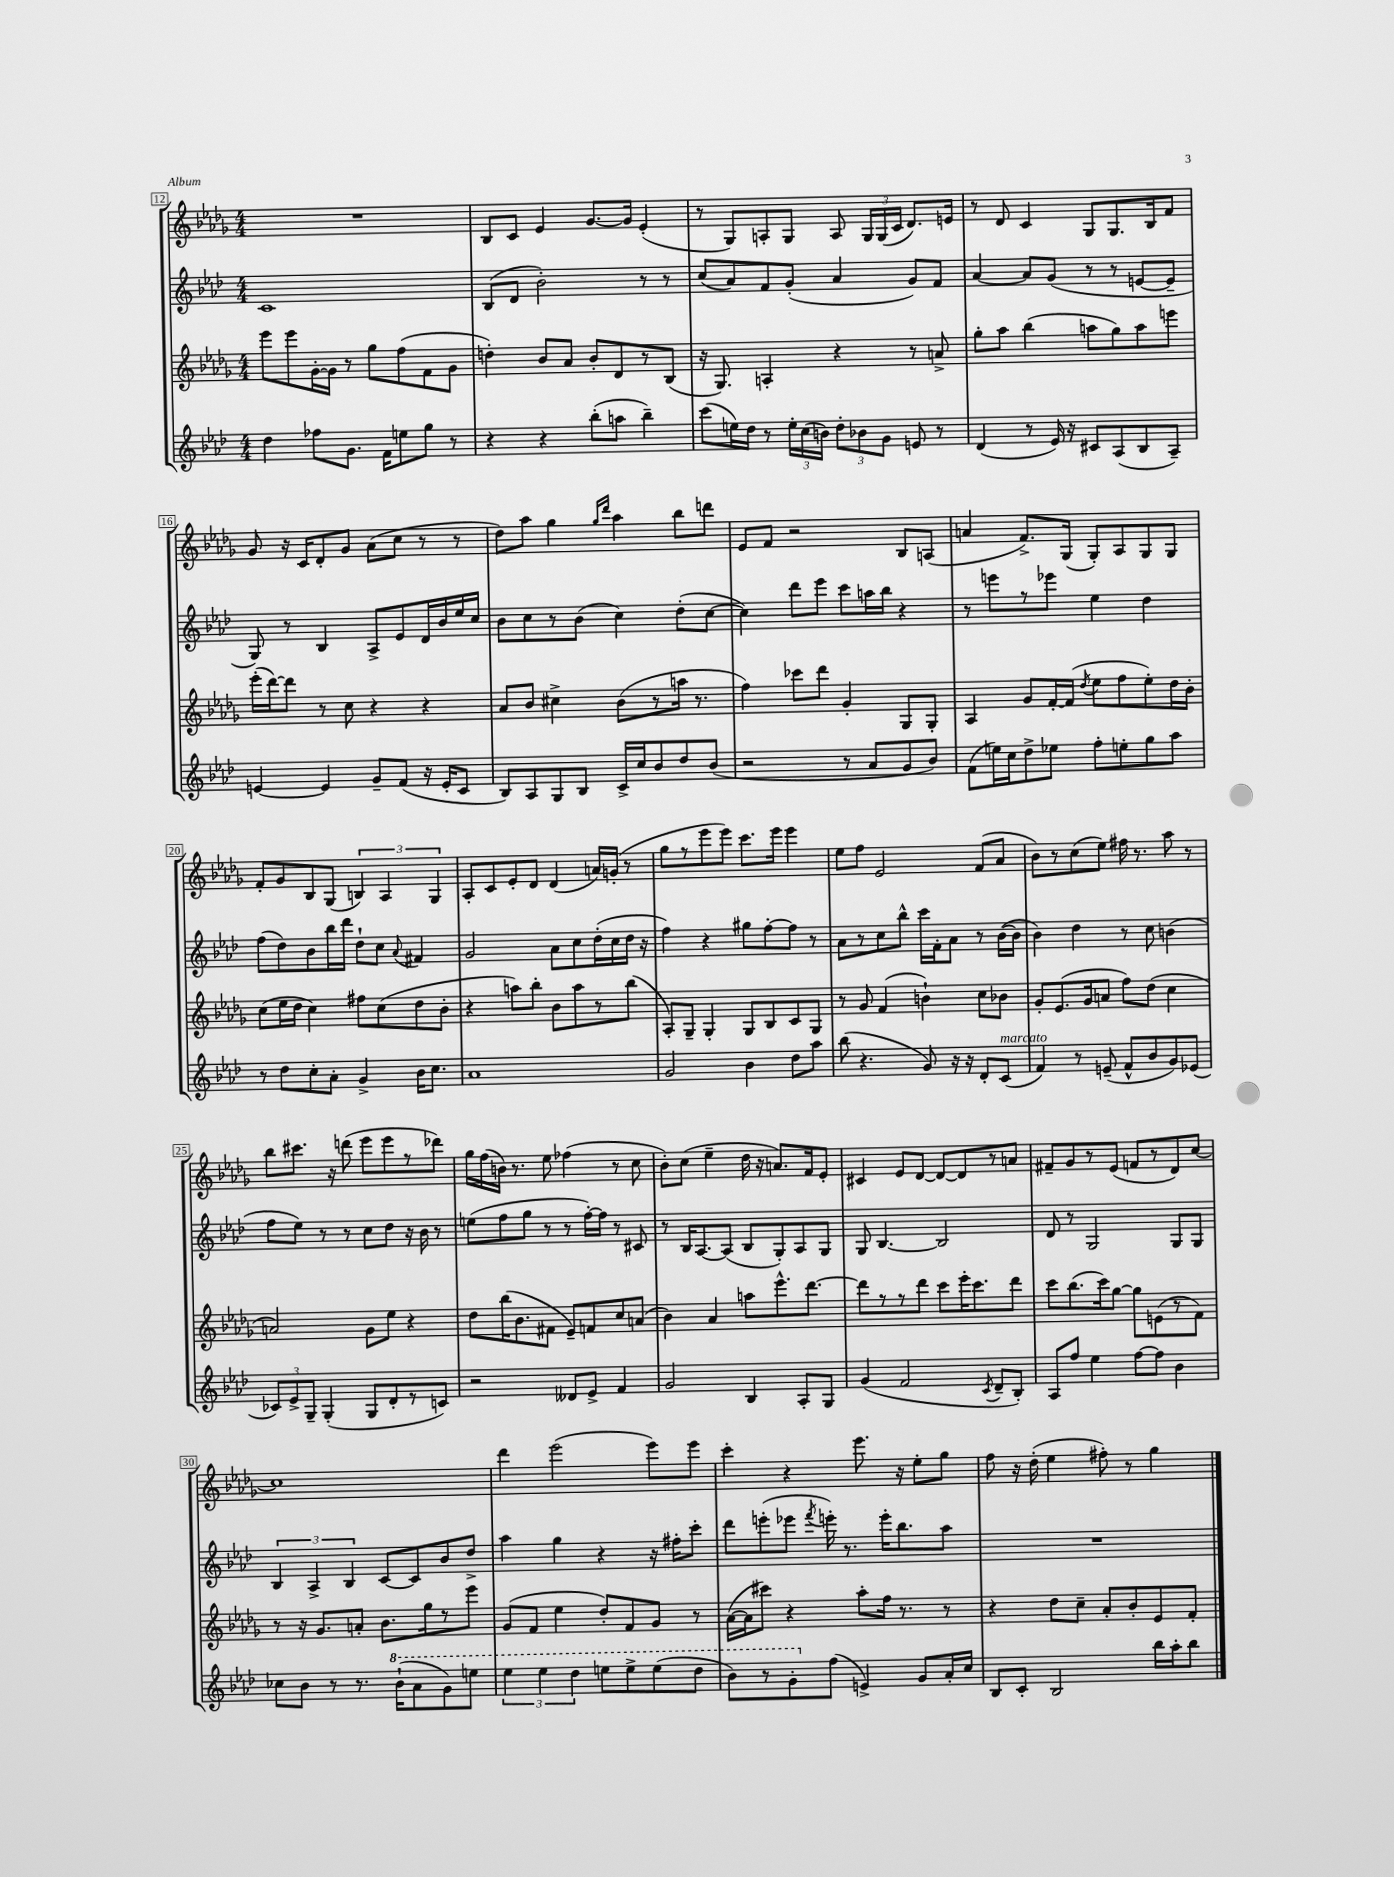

**kern	**kern	**kern	**kern
*part4	*part3	*part2	*part1
*staff4	*staff3	*staff2	*staff1
*clefG2	*clefG2	*clefG2	*clefG2
*k[b-e-a-d-]	*k[b-e-a-d-g-]	*k[b-e-a-d-]	*k[b-e-a-d-g-]
*M4/4	*M4/4	*M4/4	*M4/4
=12	=12	=12	=12
4dd-\	8eee-\L	1c	1r
.	8eee-\	.	.
8ff-X\L	[16g-'\L	.	.
.	16g-\JJ]	.	.
8.g\J	8r	.	.
.	8gg-\L	.	.
16f\KL	.	.	.
8een\	(8ff\	.	.
8gg\J	8f\	.	.
8r	8g-\J	.	.
=13	=13	=13	=13
4r	4ddn'\)	(8B-/L	8B-/L
.	.	8d-/J	8c/J
4r	8b-/L	2b-'\)	4e-/
.	8a-/J	.	.
(8bb-'\L	8b-'/L	.	[8.g-/L
8aan\J	8d-/	.	.
.	.	.	16g-/Jk]
4bb-~\)	8r	8r	(4e-'/
.	(8B-/J	8r	.
=14	=14	=14	=14
(8ccc\L	16r	(8cc/L	8r
.	8.G-/)	.	.
16een\L)	.	8a-/)	8G-/L)
16dd-\JJ	.	.	.
8r	4An'/	8f/	8An'/
24ee'\LL	.	(8g'/J	8G-/J
(24cc\	.	.	.
24bn\JJ)	.	.	.
12dd-'\L	4r	4a-/	8A/
12b-X\	.	.	.
.	.	.	24G-/LL
12g\J	.	.	(24G-/
.	.	.	24c/JJ
8en/	8r	8g/L)	8.d-/L)
8r	8an^/	8f/J	.
.	.	.	16en/Jk
=15	=15	=15	=15
(4d-/	8gg-'\L	[4a-/	8r
.	8aa-\J	.	8d-/
8r	(4bb-\	8a-/L]	4c/
16e-/)	.	(8g/J	.
16r	.	.	.
8c#X/L	8aan\L	8r	8G-/L
(8A-/	8gg-\)	8r	8.G-/
8B-/	8aa\	[8en/L	.
.	.	.	16B-/k
8A-~/J)	8eeen\J	8e~/J]	8f/J
!!LO:LB:g=z
=16	=16	=16	=16
[4en/	(16eee-'\LL	8G/)	8g-/
.	[16ddd-\J)	.	.
.	8ddd-\J]	8r	16r
.	.	.	16c/KL
4e/]	8r	4B-/	8d-'/
.	8cc\	.	8g-/J
8g~/L	4r	8A-^/L	(8a-\L
(8f/J	.	8e-/	8cc\J
16r	4r	16d-/L	8r
16e'/KL	.	16b-/	.
8c/J	.	16ee-/	8r
.	.	16cc/JJ	.
=17	=17	=17	=17
8B-/L)	8a-/L	8b-\L	8dd-\L)
8A-/	8b-/J	8cc\	8aa-\J
8G/	4cc#X^\	8r	4gg-\
8B-/J	.	(8b-\J	.
.	.	.	16qqgg-/LL
.	.	.	16qqddd-/JJ
16c^/LL	(8b-\L	4cc\)	4aa-\
16cc/J	.	.	.
8b-/	8r	.	.
8dd-/	16aan\Jk	(8dd-'\L	8bb-\L
.	8.r	.	.
(8b-/J	.	[8cc\J	8dddn\J
=18	=18	=18	=18
2r	4ff\)	4cc\])	8e-/L
.	.	.	8f/J
.	8ccc-X\L	8ddd-\L	2r
.	8ddd-\J	8eee-\J	.
8r	4g-'/	8ccc\L	.
8a-/L	.	16aan\L	.
.	.	16bb-\JJ	.
8g/	8G-/L	4r	8B-/L
8b-/J)	8G-'/J	.	(8An/J
=19	=19	=19	=19
(8f\L	4A-/	8r	4an/
16een\L)	.	8eeen\L	.
16cc\J	.	.	.
8dd-^\	8g-/L	8r	8.f^/L)
8ee-X\J	[16f'/L	8eee-X\J	.
.	(16f/JJ]	.	(16G-/Jk
.	8qdd-/	.	.
8ff'\L	8ee-\L	4ee-\	8G-'/L)
8een'\	8ff\	.	8A-/
8gg\	8ee-'\)	4dd-\	8G-/
8aa-\J	16dd-\L	.	8G-/J
.	16b-'\JJ	.	.
!!LO:LB:g=z
=20	=20	=20	=20
8r	(8cc\L	(8ff\L	8f'/L
8dd-\L	16ee-\L	8dd-\)	8g-/
.	16dd-\JJ	.	.
8cc'\	4cc\)	8b-\	8B-/
8a-'\J	.	16bb-\L	(8G-/J
.	.	16ddd-\JJ	.
4g^/	8ff#X\L	8dd-`\L	6Bn/)
.	(8cc\	8cc\J	.
.	.	.	6A-/
.	.	8qqa-/	.
16b-\KL	8dd-\	4f#X/	.
8.cc\J	.	.	.
.	.	.	6G-/
.	8b-'\J	.	.
=21	=21	=21	=21
1a-	4r	2g/	8A-'/L
.	.	.	8c/
.	8aan\L)	.	8e-'/
.	8bb-'\J	.	8d-/J
.	8b-\L	8a-\L	(4d-/
.	8aa\	8cc\	.
.	8r	(16dd-'\L	16an/LL)
.	.	16cc\	(16gn'/JJ
.	(8bb-\J	16dd-\JJ	8r
.	.	16r	.
=22	=22	=22	=22
2g/	8A-'/L)	4ff\)	8gg-\L
.	8G-~/J	.	8r
.	4G-'/	4r	8eee-\
.	.	.	8eee-\J)
4b-\	8G-/L	8gg#X\L	8.ccc\L
.	8B-/	[8ff'\	.
.	.	.	16eee-\Jk
8dd-\L	8c/	8ff\J]	4eee-\
8aa-\J	8G-/J	8r	.
=23	=23	=23	=23
(8bb-\	8r	8a-\L	8ee-\L
4.r	8g-/	8r	8ff\J
.	(4f/	8cc\	2e-/
.	.	8bb-^^\J	.
8g/)	4bn`\)	16ccc\LL	.
.	.	16f'\J	.
16r	.	8a-\J	.
16r	.	.	.
8d-'/L	8cc\L	8r	(8f/L
!LO:TX:a:i:t=marcato	!	!	!
(8c/J	8b-X\J	([16b-\LL	8a-/J
.	.	16b-\JJ]	.
=24	=24	=24	=24
4f/)	8g-'/L	4b-\)	8b-\L)
.	(8.e-/	.	8r
8r	.	4dd-\	(8cc\
.	16g-/k	.	.
(8en~/	8an/J	.	8ee-\J)
8f^^/L	8ff\L)	8r	16ff#X\
.	.	.	8.r
8b-/	(8dd-\J	8cc\	.
8g/)	4cc\	(4bn\	8aa-\
(8e-X/J	.	.	8r
!!LO:LB:g=z
=25	=25	=25	=25
12c-X/L)	2an/)	8ff\L	8bb-\L
12e-^/	.	.	.
.	.	8ee-\J)	8.ccc#X\J
12G~/J	.	.	.
(4G'/	.	8r	.
.	.	.	16r
.	.	8r	(8dddn\
8G/L	8g-\L	8cc\L	8eee-\L
8d-'/	8ee-\J	8dd-\J	8eee-\
8r	4r	16r	8r
.	.	16b-\	.
8cn/J)	.	8r	8ddd-X\J)
=26	=26	=26	=26
2r	8dd-\L	(8een\L	16gg-\LL
.	.	.	(16ff\
.	(16bb-\K	8ff\	16bn\JJ)
.	8.b-\	.	8.r
.	.	8gg\J	.
.	8f#X\J	8r	8ee-\
8d--X/L	8e-~/L)	8r	(4ff-X\
8e-^/J	8fn/	[16ff'\LL)	.
.	.	16ff\JJ]	.
4f/	8cc/	8r	8r
.	(8an/J	8c#X/	8cc\
=27	=27	=27	=27
2g/	4b-\)	8r	8b-'\L)
.	.	16B-/KL	(8cc\J
.	.	[8.A-/	.
.	4a-/	.	4ee-~\
.	.	(8A-/J]	.
4B-/	8aan\L	8B-/L	16dd-\
.	.	.	16r
.	8.eee-^^\	8G'/)	8.an/L)
8A-'/L	.	8A-/	.
.	[8.ddd-\J	.	16f/k
8G/J	.	8G/J	8e-'/J
=28	=28	=28	=28
(4g/	8ddd-\L]	8G/	4c#X/
.	8r	[4.B-/	.
2f/	8r	.	8e-/L
.	8ddd-\J	.	[8d-/J
.	8ccc\L	2B-/]	8d-/L_
.	16eee-'\K	.	8d-/]
.	8.ccc\	.	.
8qc/	.	.	.
8d-~/L	.	.	8r
8B-'/J)	8ddd-\J	.	8an/J
=29	=29	=29	=29
8A-/L	8ccc\L	8d-/	8f#X~/L
8ff/J	(8.bb-\	8r	8g-/
4ee-\	.	2G/	8r
.	16ccc\k)	.	.
.	[8gg-\J	.	(8e-/J
[8ff\L	8gg-\L]	.	8fn/L
8ff\J]	(8en\	.	8r
4b-\	8r	8G/L	8d-/)
.	8f\J)	8G/J	[8cc/J
!!LO:LB:g=z
=30	=30	=30	=30
8cc-X\L	8r	6B-/	1cc]
8b-\J	16r	.	.
.	.	6A-^/	.
.	8.g-/L	.	.
8r	.	.	.
.	.	6B-/	.
8.r	8an'/J	.	.
.	8.b-\L	[8c/L	.
*8va	*	*	*
(16bb-`\KL	.	.	.
8aa-\	.	8c/]	.
.	16gg-\k	.	.
8gg\)	8r	8b-/	.
8eeen\J	8eee-\J	8dd-^/J	.
=31	=31	=31	=31
6eee-\	(8g-/L	4aa-\	4ddd-\
.	8f/J	.	.
6eee-\	.	.	.
.	4ee-\	4gg\	(2eee-\
6ddd-\	.	.	.
8eeen\L	8dd-'/L)	4r	.
8eee^\	8f/	.	.
(8eee\	8g-/J	16r	8eee-\L)
.	.	16ff#X'\KL	.
8ddd-\J	8r	8ccc'\J	8eee-\J
=32	=32	=32	=32
8bb-\L)	([16a-\LL	8ddd-\L	4ccc'\
.	16a-\J]	.	.
8r	8ccc#X\J)	(8eeen'\	.
8gg'\	4r	8eee-X\J	4r
.	.	8qfff/	.
*X8va	*	*	*
(8ff\J	.	16eeen'\)	.
.	.	8.r	.
4en^/)	8aa-'\L	.	8.eee-\
.	16ff\Jk	16eee'\KL	.
.	8.r	8.bb-\	16r
8g/L	.	.	8ee-'\L
16a-'/L	8r	8aa-\J	8gg-\J
16cc/JJ	.	.	.
=33	=33	=33	=33
8B-/L	4r	1r	8ff\
8c'/J	.	.	16r
.	.	.	(16dd-'\
2B-/	8dd-\L	.	4ee-\
.	8cc~\J	.	.
.	8a-'/L	.	8ff#X'\)
.	8b-'/	.	8r
16bb-\LL	8e-/	.	4gg-\
16aa-'\J	.	.	.
8bb-\J	8f'/J	.	.
==	==	==	==
*-	*-	*-	*-
